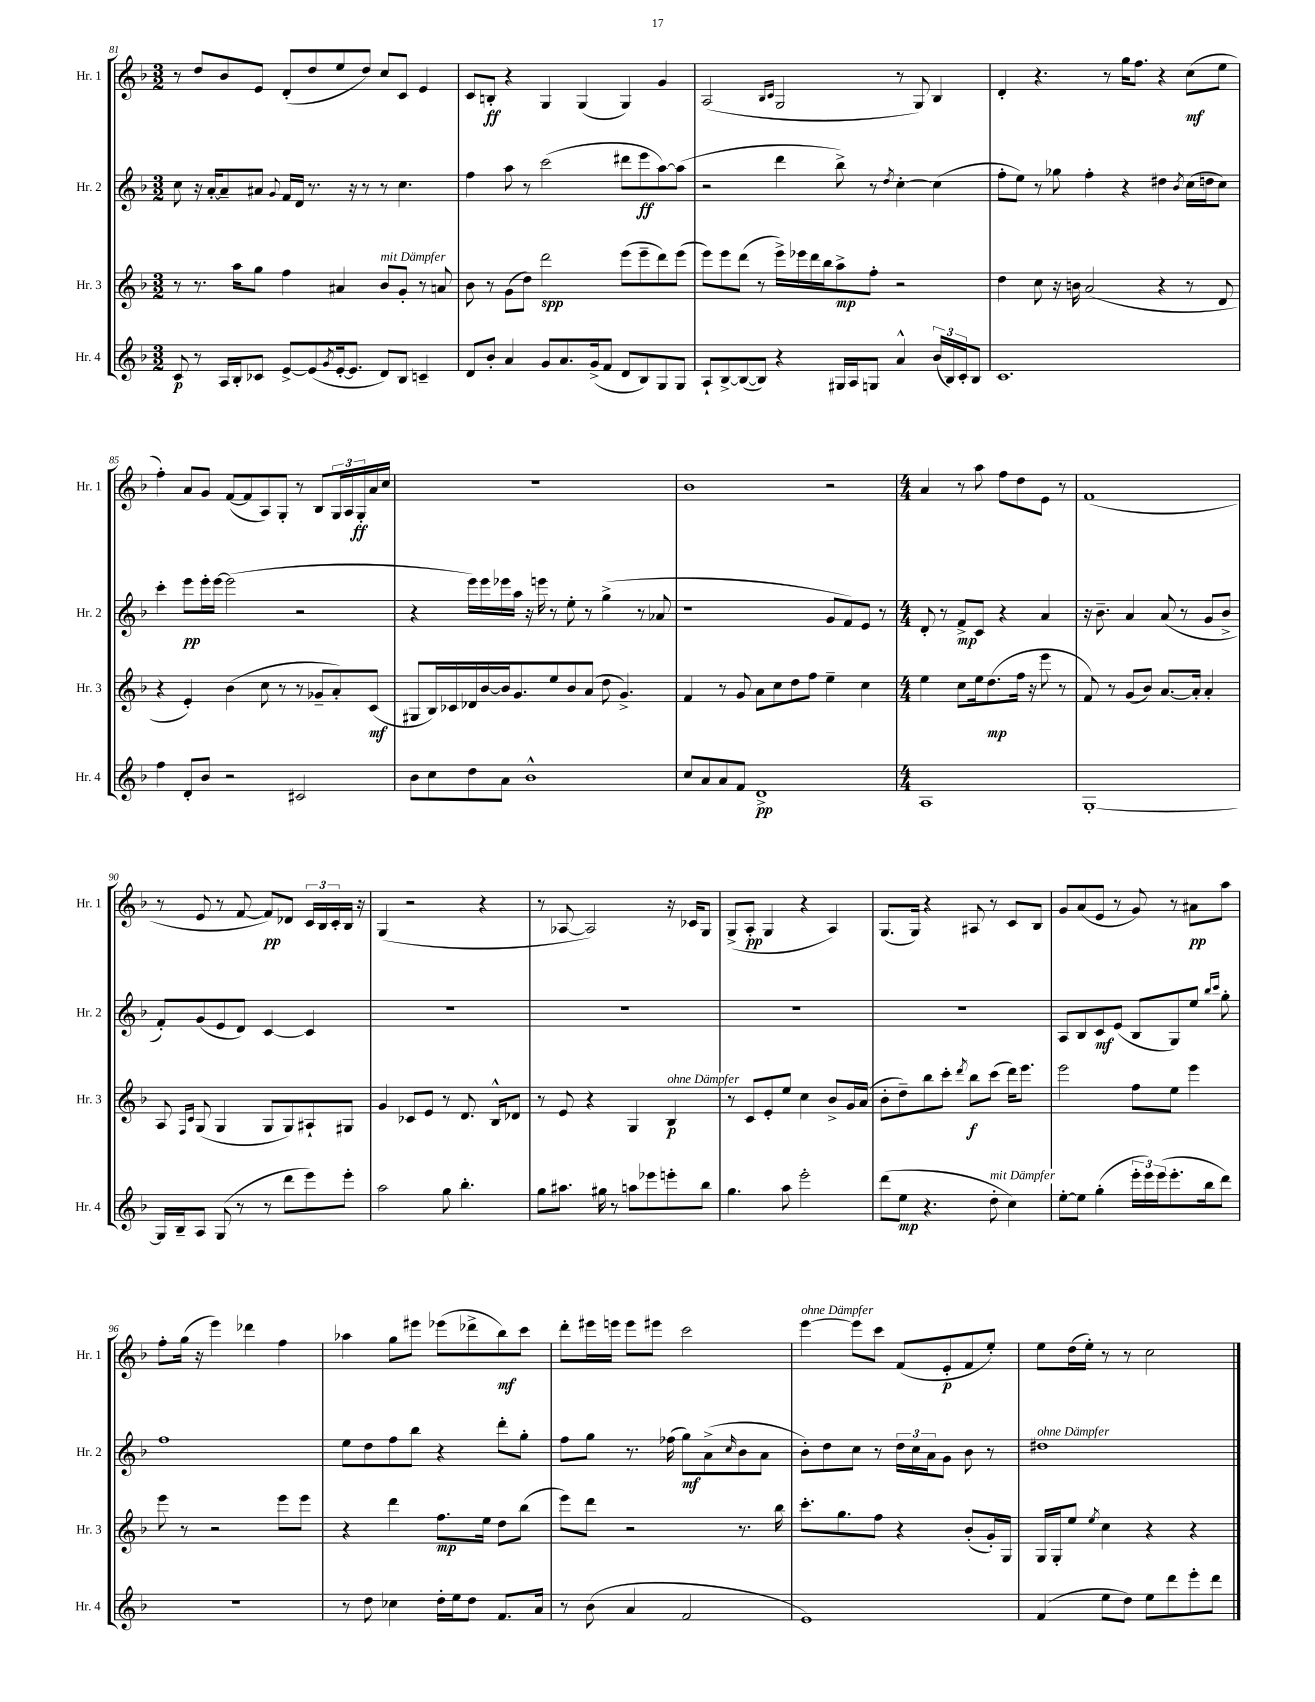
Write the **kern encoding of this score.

**kern	**dynam	**kern	**dynam	**kern	**dynam	**kern	**dynam
*part4	*part4	*part3	*part3	*part2	*part2	*part1	*part1
*staff4	*staff4	*staff3	*staff3	*staff2	*staff2	*staff1	*staff1
*I"Hr. 4	*	*I"Hr. 3	*	*I"Hr. 2	*	*I"Hr. 1	*
*I'Hr. 4	*	*I'Hr. 3	*	*I'Hr. 2	*	*I'Hr. 1	*
*clefG2	*	*clefG2	*	*clefG2	*	*clefG2	*
*k[b-]	*	*k[b-]	*	*k[b-]	*	*k[b-]	*
*M3/2	*	*M3/2	*	*M3/2	*	*M3/2	*
=81	=81	=81	=81	=81	=81	=81	=81
8c/	p	8r	.	8cc\	.	8r	.
8r	.	8.r	.	16r	.	8dd/L	.
.	.	.	.	[16a'/KL	.	.	.
16A/LL	.	.	.	8a~/]	.	8b-/	.
16B-'/J	.	16aa\KL	.	.	.	.	.
8c-X/J	.	8gg\J	.	8a#X/J	.	8e/J	.
.	.	.	.	8qqg/	.	.	.
[8e^/L	.	4ff\	.	16f/LL	.	(8d'/L	.
.	.	.	.	16d/JJ	.	.	.
(8e/]	.	.	.	8.r	.	8dd/	.
8qg/	.	.	.	.	.	.	.
[16e'/k	.	4a#X/	.	.	.	8ee/	.
8.e/J]	.	.	.	16r	.	.	.
.	.	.	.	8r	.	8dd/J)	.
!	!	!LO:TX:a:i:t=mit Dämpfer	!	!	!	!	!
8d/L)	.	8b-/L	.	8r	.	8cc/L	.
8B-/J	.	8g'/J	.	4.cc\	.	8c/J	.
4cn~/	.	8r	.	.	.	4e/	.
.	.	8an/	.	.	.	.	.
=82	=82	=82	=82	=82	=82	=82	=82
8d/L	.	8b-\	.	4ff\	.	8c/L	.
8b-'/J	.	8r	.	.	.	8Bn'/J	ff
4a/	.	(8g\L	.	8aa\	.	4r	.
.	.	8dd\J)	.	8r	.	.	.
8g/L	.	2ddd\	spp	(2ccc\	.	4G/	.
8.a/	.	.	.	.	.	.	.
.	.	.	.	.	.	(4G/	.
(16g^/k	.	.	.	.	.	.	.
8f/J	.	.	.	.	.	.	.
8d/L	.	(8eee\L	.	8ddd#X\L	.	4G/)	.
8B-/)	.	8eee~\	.	8eee\	ff	.	.
8G/	.	8ddd\)	.	[8aa\)	.	4g/	.
8G/J	.	(8eee\J	.	(8aa\J]	.	.	.
=83	=83	=83	=83	=83	=83	=83	=83
8A`/L	.	8eee\L)	.	2r	.	(2A/	.
[8B-^/	.	8eee\	.	.	.	.	.
(8B-/_	.	(8ddd\J	.	.	.	.	.
8B-/J])	.	8r	.	.	.	.	.
.	.	.	.	.	.	16qqB-/LL	.
.	.	.	.	.	.	16qqc/JJ	.
4r	.	16eee^\LL)	.	4ddd\	.	2G/	.
.	.	16eee-X\	.	.	.	.	.
.	.	16ddd\	.	.	.	.	.
.	.	16bb-\J	.	.	.	.	.
16G#X/LL	.	8aa^\	mp	8bb-^\)	.	.	.
16A/J	.	.	.	.	.	.	.
8Gn/J	.	8ff'\J	.	8r	.	.	.
.	.	.	.	8qdd/	.	.	.
4a^^/	.	2r	.	[4cc'\	.	8r	.
.	.	.	.	.	.	8G/)	.
(24b-/LL	.	.	.	(4cc\]	.	4B-/	.
24B-/)	.	.	.	.	.	.	.
24c'/J	.	.	.	.	.	.	.
8B-/J	.	.	.	.	.	.	.
=84	=84	=84	=84	=84	=84	=84	=84
1.c	.	4dd\	.	8ff'\L	.	4d'/	.
.	.	.	.	8ee\J)	.	.	.
.	.	8cc\	.	8r	.	4.r	.
.	.	16r	.	8gg-X\	.	.	.
.	.	16bn\	.	.	.	.	.
.	.	(2a/	.	4ff'\	.	.	.
.	.	.	.	.	.	8r	.
.	.	.	.	4r	.	16gg\KL	.
.	.	.	.	.	.	8.ff\J	.
.	.	4r	.	4dd#X\	.	4r	.
.	.	.	.	8qb-/	.	.	.
.	.	8r	.	(16cc\LL	.	(8cc\L	mf
.	.	.	.	16ddn\J	.	.	.
.	.	8d/	.	8cc\J)	.	8ee\J	.
!!LO:LB:g=z
=85	=85	=85	=85	=85	=85	=85	=85
4ff\	.	4r	.	4ccc'\	.	4ff'\)	.
8d'/L	.	4e'/)	.	8eee\L	pp	8a/L	.
8b-/J	.	.	.	16eee'\L	.	8g/J	.
.	.	.	.	[16eee\JJ	.	.	.
2r	.	(4b-\	.	(2eee\]	.	([8f/L	.
.	.	.	.	.	.	8f/]	.
.	.	8cc\	.	.	.	8A/)	.
.	.	8r	.	.	.	8G'/J	.
2c#X/	.	8r	.	2r	.	8r	.
.	.	8g-X~/L	.	.	.	8B-/L	.
.	.	8a'/)	.	.	.	24G/L	.
.	.	.	.	.	.	24A/	.
.	.	.	.	.	.	24G'/	ff
.	.	(8c/J	mf	.	.	16a/	.
.	.	.	.	.	.	16cc/JJ	.
=86	=86	=86	=86	=86	=86	=86	=86
8b-\L	.	8G#X/L	.	4r	.	1.r	.
8cc\	.	16B-/L)	.	.	.	.	.
.	.	16c-X/	.	.	.	.	.
8dd\	.	16d-X/	.	16eee\LL)	.	.	.
.	.	[16b-/	.	16eee\	.	.	.
8a\J	.	16b-/J]	.	16eee-X\	.	.	.
.	.	8.g/	.	16aa\JJ	.	.	.
1b-^^	.	.	.	16r	.	.	.
.	.	.	.	16eeen\	.	.	.
.	.	8ee/	.	8r	.	.	.
.	.	8b-/	.	8ee'\	.	.	.
.	.	(8a/J	.	8r	.	.	.
.	.	8dd\	.	(4gg^\	.	.	.
.	.	4.g^/)	.	.	.	.	.
.	.	.	.	8r	.	.	.
.	.	.	.	8a-X/	.	.	.
=87	=87	=87	=87	=87	=87	=87	=87
8cc/L	.	4f/	.	1r	.	1b-	.
8a/	.	.	.	.	.	.	.
8a/	.	8r	.	.	.	.	.
8f/J	.	8g/	.	.	.	.	.
1d^	pp	8a\L	.	.	.	.	.
.	.	8cc\	.	.	.	.	.
.	.	8dd\	.	.	.	.	.
.	.	8ff\J	.	.	.	.	.
.	.	4ee~\	.	8g/L	.	2r	.
.	.	.	.	8f/)	.	.	.
.	.	4cc\	.	8e/J	.	.	.
.	.	.	.	8r	.	.	.
=88	=88	=88	=88	=88	=88	=88	=88
*M4/4	*	*M4/4	*	*M4/4	*	*M4/4	*
1A	.	4ee\	.	8d'/	.	4a/	.
.	.	.	.	8r	.	.	.
.	.	8cc\L	.	8f^/L	mp	8r	.
.	.	16ee\k	.	8c/J	.	8aa\	.
.	.	(8.dd\	mp	.	.	.	.
.	.	.	.	4r	.	8ff\L	.
.	.	16ff\Jk	.	.	.	8dd\	.
.	.	16r	.	.	.	.	.
.	.	8eee\	.	4a/	.	8e\J	.
.	.	8r	.	.	.	8r	.
=89	=89	=89	=89	=89	=89	=89	=89
[1G'	.	8f/)	.	16r	.	(1f	.
.	.	.	.	8.b-~\	.	.	.
.	.	8r	.	.	.	.	.
.	.	(8g/L	.	4a/	.	.	.
.	.	8b-/J)	.	.	.	.	.
.	.	[8.a/L	.	(8a/	.	.	.
.	.	.	.	8r	.	.	.
.	.	16a'/Jk]	.	.	.	.	.
.	.	4a'/	.	8g/L	.	.	.
.	.	.	.	8b-^/J	.	.	.
!!LO:LB:g=z
=90	=90	=90	=90	=90	=90	=90	=90
16G/LL]	.	8A/	.	8f'/L)	.	8r	.
16B-~/J	.	.	.	.	.	.	.
.	.	16qqF/LL	.	.	.	.	.
.	.	16qqc/JJ	.	.	.	.	.
8A/J	.	(8G/	.	(8g/	.	8e/	.
(8G/	.	4G/	.	8e/	.	8r	.
8r	.	.	.	8d/J)	.	[8f/	.
8r	.	8G/L	.	[4c/	.	8f/L])	pp
8ddd\L	.	8G/)	.	.	.	8d-X/J	.
8eee\)	.	8A#X`/	.	4c/]	.	24c/LL	.
.	.	.	.	.	.	24B-/	.
.	.	.	.	.	.	24c'/	.
8eee'\J	.	8G#X/J	.	.	.	16B-/JJ	.
.	.	.	.	.	.	16r	.
=91	=91	=91	=91	=91	=91	=91	=91
2aa\	.	4g/	.	1r	.	(4G/	.
.	.	8c-X/L	.	.	.	2r	.
.	.	8e/J	.	.	.	.	.
8gg\	.	8r	.	.	.	.	.
4.bb-'\	.	8.d/	.	.	.	.	.
.	.	.	.	.	.	4r	.
.	.	16B-^^/KL	.	.	.	.	.
.	.	8d-X/J	.	.	.	.	.
=92	=92	=92	=92	=92	=92	=92	=92
8gg\L	.	8r	.	1r	.	8r	.
8.aa#X\J	.	8e/	.	.	.	[8A-X/	.
.	.	4r	.	.	.	2A-/])	.
16gg#X\	.	.	.	.	.	.	.
8r	.	.	.	.	.	.	.
8aan\L	.	4G/	.	.	.	.	.
8eee-X\	.	.	.	.	.	.	.
!	!	!LO:TX:a:i:t=ohne Dämpfer	!	!	!	!	!
8eeen'\	.	4B-/	p	.	.	16r	.
.	.	.	.	.	.	16c-X/KL	.
8bb-\J	.	.	.	.	.	8G/J	.
=93	=93	=93	=93	=93	=93	=93	=93
4.gg\	.	8r	.	1r	.	(8G^/L	.
.	.	8c/L	.	.	.	8A'/J	pp
.	.	8e'/	.	.	.	4G/	.
8aa\	.	8ee/J	.	.	.	.	.
2eee'\	.	4cc\	.	.	.	4r	.
.	.	8b-^/L	.	.	.	4A/)	.
.	.	16g/L	.	.	.	.	.
.	.	(16a/JJ	.	.	.	.	.
=94	=94	=94	=94	=94	=94	=94	=94
(8ddd\L	.	8b-'\L	.	1r	.	(8.G/L	.
8ee\J	mp	8dd~\)	.	.	.	.	.
.	.	.	.	.	.	16G/Jk)	.
4.r	.	8bb-\	.	.	.	4r	.
.	.	8ccc'\J	.	.	.	.	.
.	.	8qddd/	.	.	.	.	.
.	.	8bb-\L	f	.	.	8A#X/	.
!LO:TX:a:i:t=mit Dämpfer	!	!	!	!	!	!	!
8dd'\	.	(8ccc\J	.	.	.	8r	.
4cc\)	.	16ddd\KL)	.	.	.	8c/L	.
.	.	8.eee\J	.	.	.	.	.
.	.	.	.	.	.	8B-/J	.
=95	=95	=95	=95	=95	=95	=95	=95
[8ee'\L	.	2eee\	.	8A/L	.	8g/L	.
8ee\J]	.	.	.	8B-/	.	(8a/	.
(4gg'\	.	.	.	8c/	mf	8e/J	.
.	.	.	.	(8e/J	.	8r	.
24eee'\LL	.	8ff\L	.	8B-/L	.	8g/)	.
24eee\)	.	.	.	.	.	.	.
(24eee\J	.	.	.	.	.	.	.
8.eee'\	.	8ee\J	.	8G/)	.	8r	.
.	.	4eee\	.	8ee/J	.	8a#X\L	pp
16bb-\k	.	.	.	.	.	.	.
.	.	.	.	16qqbb-/LL	.	.	.
.	.	.	.	16qqccc/JJ	.	.	.
8ddd\J)	.	.	.	8gg'\	.	8aa\J	.
!!LO:LB:g=z
=96	=96	=96	=96	=96	=96	=96	=96
1r	.	8eee\	.	1ff	.	8ff'\L	.
.	.	8r	.	.	.	(16gg\Jk	.
.	.	.	.	.	.	16r	.
.	.	2r	.	.	.	4eee\)	.
.	.	.	.	.	.	4ddd-X\	.
.	.	8eee\L	.	.	.	4ff\	.
.	.	8eee\J	.	.	.	.	.
=97	=97	=97	=97	=97	=97	=97	=97
8r	.	4r	.	8ee\L	.	4aa-X\	.
8dd\	.	.	.	8dd\	.	.	.
4cc-X\	.	4ddd\	.	8ff\	.	8gg\L	.
.	.	.	.	8bb-\J	.	8eee#X\J	.
16dd'\LL	.	8.ff\L	mp	4r	.	(8eee-X\L	.
16ee\J	.	.	.	.	.	.	.
8dd\J	.	.	.	.	.	8ddd-X^\	.
.	.	16ee\Jk	.	.	.	.	.
8.f/L	.	8dd\L	.	8ddd'\L	.	8bb-\)	mf
.	.	(8bb-\J	.	8gg'\J	.	8ccc\J	.
16a/Jk	.	.	.	.	.	.	.
=98	=98	=98	=98	=98	=98	=98	=98
8r	.	8eee\L)	.	8ff\L	.	8ddd'\L	.
(8b-\	.	8ddd\J	.	8gg\J	.	16eee#X\L	.
.	.	.	.	.	.	16eeen\JJ	.
4a/	.	2r	.	8.r	.	8eee\L	.
.	.	.	.	.	.	8eee#X\J	.
.	.	.	.	(16ff-X\	.	.	.
2f/	.	.	.	8gg\L)	mf	2ccc\	.
.	.	.	.	(8a^\	.	.	.
.	.	.	.	16qqcc/	.	.	.
.	.	8.r	.	8b-\	.	.	.
.	.	.	.	8a\J	.	.	.
.	.	16bb-\	.	.	.	.	.
=99	=99	=99	=99	=99	=99	=99	=99
!	!	!	!	!	!	!LO:TX:a:i:t=ohne Dämpfer	!
1e)	.	8.ccc'\L	.	8b-'\L)	.	[4eee\	.
.	.	.	.	8dd\	.	.	.
.	.	8.gg\	.	.	.	.	.
.	.	.	.	8cc\J	.	8eee\L]	.
.	.	8ff\J	.	8r	.	8ccc\J	.
.	.	4r	.	24dd\LL	.	(8f/L	.
.	.	.	.	24cc\	.	.	.
.	.	.	.	24a\J	.	.	.
.	.	.	.	8g\J	.	8e'/	p
.	.	(8b-'/L	.	8b-\	.	8f/	.
.	.	16g'/L)	.	8r	.	8ee'/J)	.
.	.	16G/JJ	.	.	.	.	.
=100	=100	=100	=100	=100	=100	=100	=100
!	!	!	!	!LO:TX:a:i:t=ohne Dämpfer	!	!	!
(4f/	.	16G/LL	.	1dd#X	.	8ee\L	.
.	.	16G'/J	.	.	.	.	.
.	.	8ee/J	.	.	.	(16dd\L	.
.	.	.	.	.	.	16ee'\JJ)	.
.	.	8qee/	.	.	.	.	.
8ee\L	.	4cc\	.	.	.	8r	.
8dd\J)	.	.	.	.	.	8r	.
8ee\L	.	4r	.	.	.	2cc\	.
8ddd\	.	.	.	.	.	.	.
8eee'\	.	4r	.	.	.	.	.
8ddd\J	.	.	.	.	.	.	.
==	==	==	==	==	==	==	==
*-	*-	*-	*-	*-	*-	*-	*-
